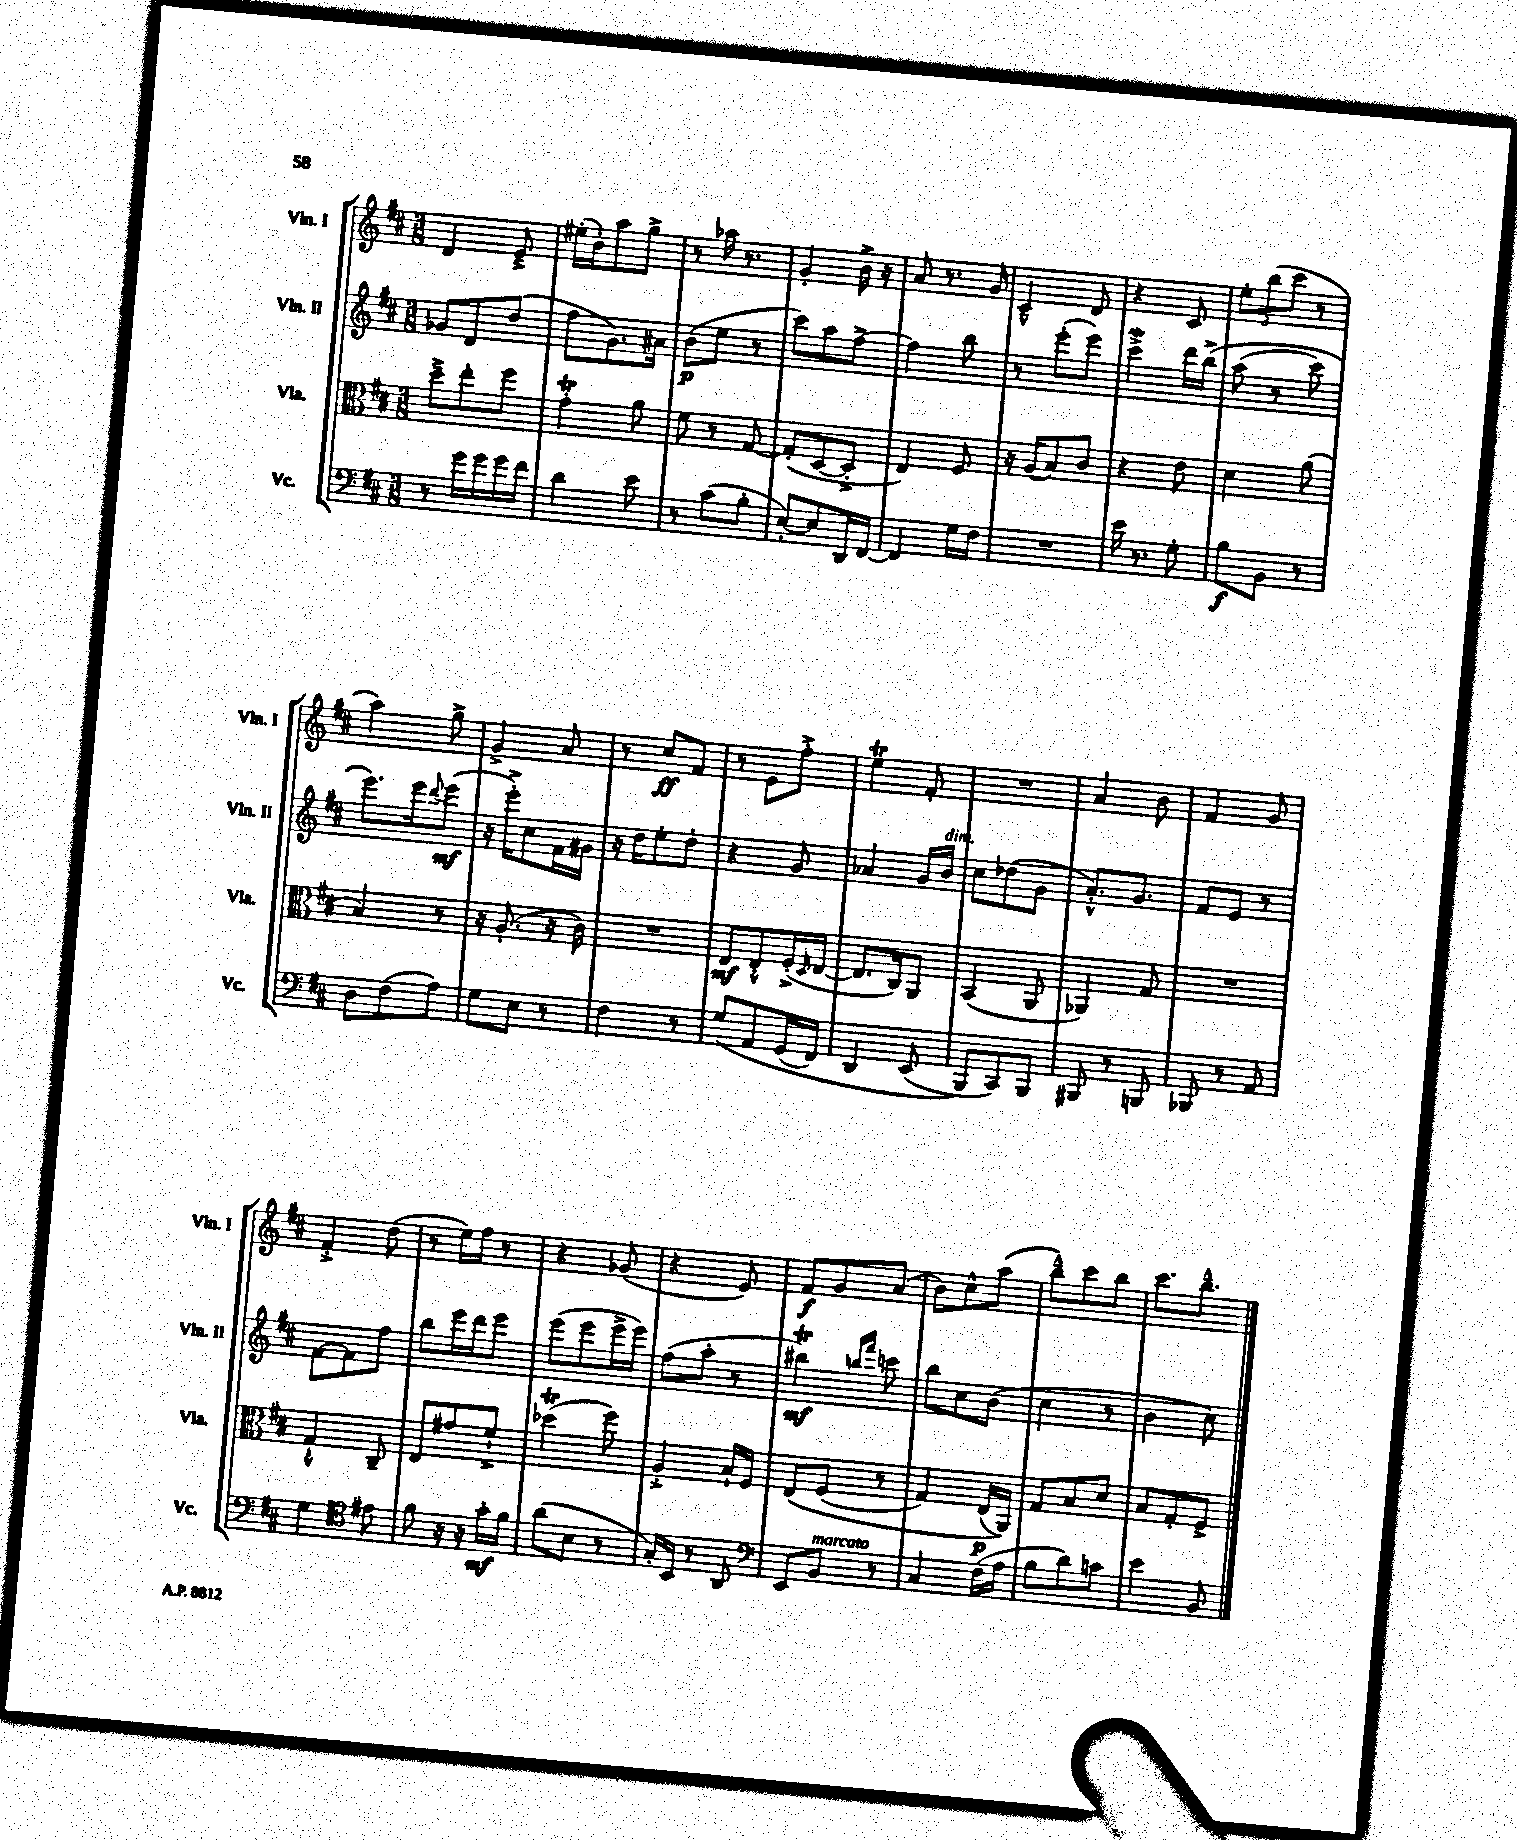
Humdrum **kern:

**kern	**dynam	**kern	**dynam	**kern	**dynam	**kern	**dynam
*part4	*part4	*part3	*part3	*part2	*part2	*part1	*part1
*staff4	*staff4	*staff3	*staff3	*staff2	*staff2	*staff1	*staff1
*I"Vc.	*	*I"Vla.	*	*I"Vln. II	*	*I"Vln. I	*
*I'Vc.	*	*I'Vla.	*	*I'Vln. II	*	*I'Vln. I	*
*clefF4	*	*clefC3	*	*clefG2	*	*clefG2	*
*k[f#c#]	*	*k[f#c#]	*	*k[f#c#]	*	*k[f#c#]	*
*M3/8	*	*M3/8	*	*M3/8	*	*M3/8	*
=27	=27	=27	=27	=27	=27	=27	=27
8r	.	8dd~^\L	.	8g-X/L	.	4d/	.
16g\LL	.	8ee'\	.	8d/	.	.	.
16g\	.	.	.	.	.	.	.
16g\	.	8ff#\J	.	(8dd/J	.	8e~^/	.
16f#\JJ	.	.	.	.	.	.	.
=28	=28	=28	=28	=28	=28	=28	=28
4d\	.	4gT'\	.	8ff#\L	.	(16ee#X'\LL	.
.	.	.	.	.	.	16b'\J)	.
.	.	.	.	8.g\)	.	8aa\	.
8e\	.	8a\	.	.	.	8gg^\J	.
.	.	.	.	16a#X\Jk	.	.	.
=29	=29	=29	=29	=29	=29	=29	=29
8r	.	8f#\	.	(8b\L	p	8r	.
(8c#\L	.	8r	.	8ee\J	.	16aa-X\	.
.	.	.	.	.	.	8.r	.
8B'\J	.	[8G/	.	8r	.	.	.
=30	=30	=30	=30	=30	=30	=30	=30
[8E'/L)	.	(8G'/L]	.	8ccc#\L)	.	4g'/	.
8E/]	.	[8D/	.	8aa\	.	.	.
16DD/L	.	8D'^/J]	.	[8ff#^\J	.	16b^\	.
[16FF#/JJ	.	.	.	.	.	16r	.
=31	=31	=31	=31	=31	=31	=31	=31
4FF#/]	.	4E/)	.	4ff#\]	.	8a/	.
.	.	.	.	.	.	8.r	.
16G\LL	.	8F#/	.	8bb\	.	.	.
16F#\JJ	.	.	.	.	.	16g/	.
=32	=32	=32	=32	=32	=32	=32	=32
4.r	.	16r	.	8r	.	4c#~^^/	.
.	.	(16A/KL	.	.	.	.	.
.	.	8B/)	.	(8eee'\L	.	.	.
.	.	8c#/J	.	8eee\J)	.	8d/	.
=33	=33	=33	=33	=33	=33	=33	=33
16e\	.	4r	.	4ccc#W^\	.	4r	.
8.r	.	.	.	.	.	.	.
8G'\	.	8e\	.	16ddd\LL	.	8c#/	.
.	.	.	.	(16bb^\JJ	.	.	.
=34	=34	=34	=34	=34	=34	=34	=34
8B\L	f	4d\	.	(8aa\	.	12ee'\L	.
.	.	.	.	.	.	(12bb\	.
8BB\J	.	.	.	8r	.	.	.
.	.	.	.	.	.	12ccc#\J	.
8r	.	(8a\	.	8ccc#\)	.	8r	.
!!LO:LB:g=z
=35	=35	=35	=35	=35	=35	=35	=35
8D\L	.	4B/)	.	8.eee\L)	.	4aa\)	.
(8F#\	.	.	.	.	.	.	.
.	.	.	.	16eee\k	.	.	.
.	.	.	.	8qqddd/	.	.	.
8A\J)	.	8r	.	(8eee\J	mf	8gg^\	.
=36	=36	=36	=36	=36	=36	=36	=36
8G\L	.	16r	.	16r	.	4g^/	.
.	.	(8.A'/	.	16eee'^\KL)	.	.	.
8E\J	.	.	.	8cc#\	.	.	.
8r	.	16r	.	16f#\L	.	8a/	.
.	.	16c#\)	.	16g#X\JJ	.	.	.
=37	=37	=37	=37	=37	=37	=37	=37
4F#\	.	4.r	.	16r	.	8r	.
.	.	.	.	16dd\KL	.	.	.
.	.	.	.	8ee'\	.	8cc#/L	ff
8r	.	.	.	8dd'\J	.	8f#/J	.
=38	=38	=38	=38	=38	=38	=38	=38
(8G/L	.	8E/L	mf	4r	.	8r	.
8AA/	.	8E'^^/	.	.	.	8e\L	.
(16GG/L	.	(16F#'^/L	.	8g/	.	8ff#'^\J	.
.	.	16qqD/	.	.	.	.	.
16FF#/JJ)	.	[16E/JJ	.	.	.	.	.
=39	=39	=39	=39	=39	=39	=39	=39
4DD/	.	8.E/L]	.	4a-X/	.	4eeT\	.
.	.	16C#/k)	.	.	.	.	.
(8EE/	.	8AA/J	.	16g/LL	.	8f#'/	.
!	!	!	!	!LO:TX:a:i:t=dim.	!	!	!
.	.	.	.	16b/JJ	.	.	.
=40	=40	=40	=40	=40	=40	=40	=40
8BBB/L)	.	(4BB/	.	8cc#\L	.	4.r	.
8CC#/)	.	.	.	(8dd-X\	.	.	.
8BBB/J	.	8AA/	.	8g\J	.	.	.
=41	=41	=41	=41	=41	=41	=41	=41
8BBB#X/	.	4AA-X/)	.	8.a'^^/L)	.	4a/	.
8r	.	.	.	.	.	.	.
.	.	.	.	8.g/J	.	.	.
8BBBn/	.	8G/	.	.	.	8b\	.
=42	=42	=42	=42	=42	=42	=42	=42
8BBB-X/	.	4.r	.	8f#/L	.	4f#/	.
8r	.	.	.	8e/J	.	.	.
8AA/	.	.	.	8r	.	8g/	.
!!LO:LB:g=z
=43	=43	=43	=43	=43	=43	=43	=43
4G\	.	4G`^^/	.	[8f#\L	.	4f#'^/	.
.	.	.	.	8f#\]	.	.	.
*clefC4	*	*	*	*	*	*	*
8e#X\	.	8C#~/	.	8ff#\J	.	(8dd\	.
=44	=44	=44	=44	=44	=44	=44	=44
8f#\	.	8E/L	.	8bb\L	.	8r	.
16r	.	8g#X/	.	16eee\L	.	16ee\LL)	.
16r	.	.	.	16ddd\J	.	16ff#\JJ	.
16g'\LL	mf	8f#`^/J	.	8eee\J	.	8r	.
16f#\JJ	.	.	.	.	.	.	.
=45	=45	=45	=45	=45	=45	=45	=45
(8a\L	.	(4dd-XT\	.	(8eee\L	.	4r	.
8B\J	.	.	.	8eee\	.	.	.
8r	.	8ff#\)	.	16eee^\L	.	(8g-X/	.
.	.	.	.	16eee\JJ)	.	.	.
=46	=46	=46	=46	=46	=46	=46	=46
16G'/LL)	.	4A'^/	.	(8ff#\L	.	4r	.
16BB/JJ	.	.	.	.	.	.	.
8r	.	.	.	8aa'\J	.	.	.
8AA/	.	16B`/LL	.	8r	.	8e/)	.
.	.	16F#/JJ	.	.	.	.	.
=47	=47	=47	=47	=47	=47	=47	=47
*clefF4	*	*	*	*	*	*	*
8EE/L	.	(8E/L	.	4bb#Xt\)	mf	8f#/L	f
!LO:TX:a:i:t=marcato	!	!	!	!	!	!	!
8BB/J	.	(8F#/J	.	.	.	8g/	.
.	.	.	.	16qqbbn/LL	.	.	.
.	.	.	.	16qqfff#/JJ	.	.	.
8r	.	8r	.	8cccn\	.	(8a/J	.
=48	=48	=48	=48	=48	=48	=48	=48
4C#/	.	4G/)	.	8bb\L	.	8b\L)	.
.	.	.	.	8cc#\	.	8cc#^^\	.
(16F#\LL	.	(16E/LL	p	(8b\J	.	(8aa\J	.
16A\JJ	.	16AA/JJ))	.	.	.	.	.
=49	=49	=49	=49	=49	=49	=49	=49
8B\L	.	8G/L	.	4cc#\	.	8bb~^^\L)	.
8d\)	.	8B/	.	.	.	8ccc#\	.
8cn\J	.	8d/J	.	8r	.	8bb\J	.
=50	=50	=50	=50	=50	=50	=50	=50
4e\	.	8B/L	.	4b\	.	8.ccc#\L	.
.	.	8G'/	.	.	.	.	.
.	.	.	.	.	.	8.bb~^^\J	.
8BB/	.	8F#^/J	.	8cc#\)	.	.	.
==	==	==	==	==	==	==	==
*-	*-	*-	*-	*-	*-	*-	*-
